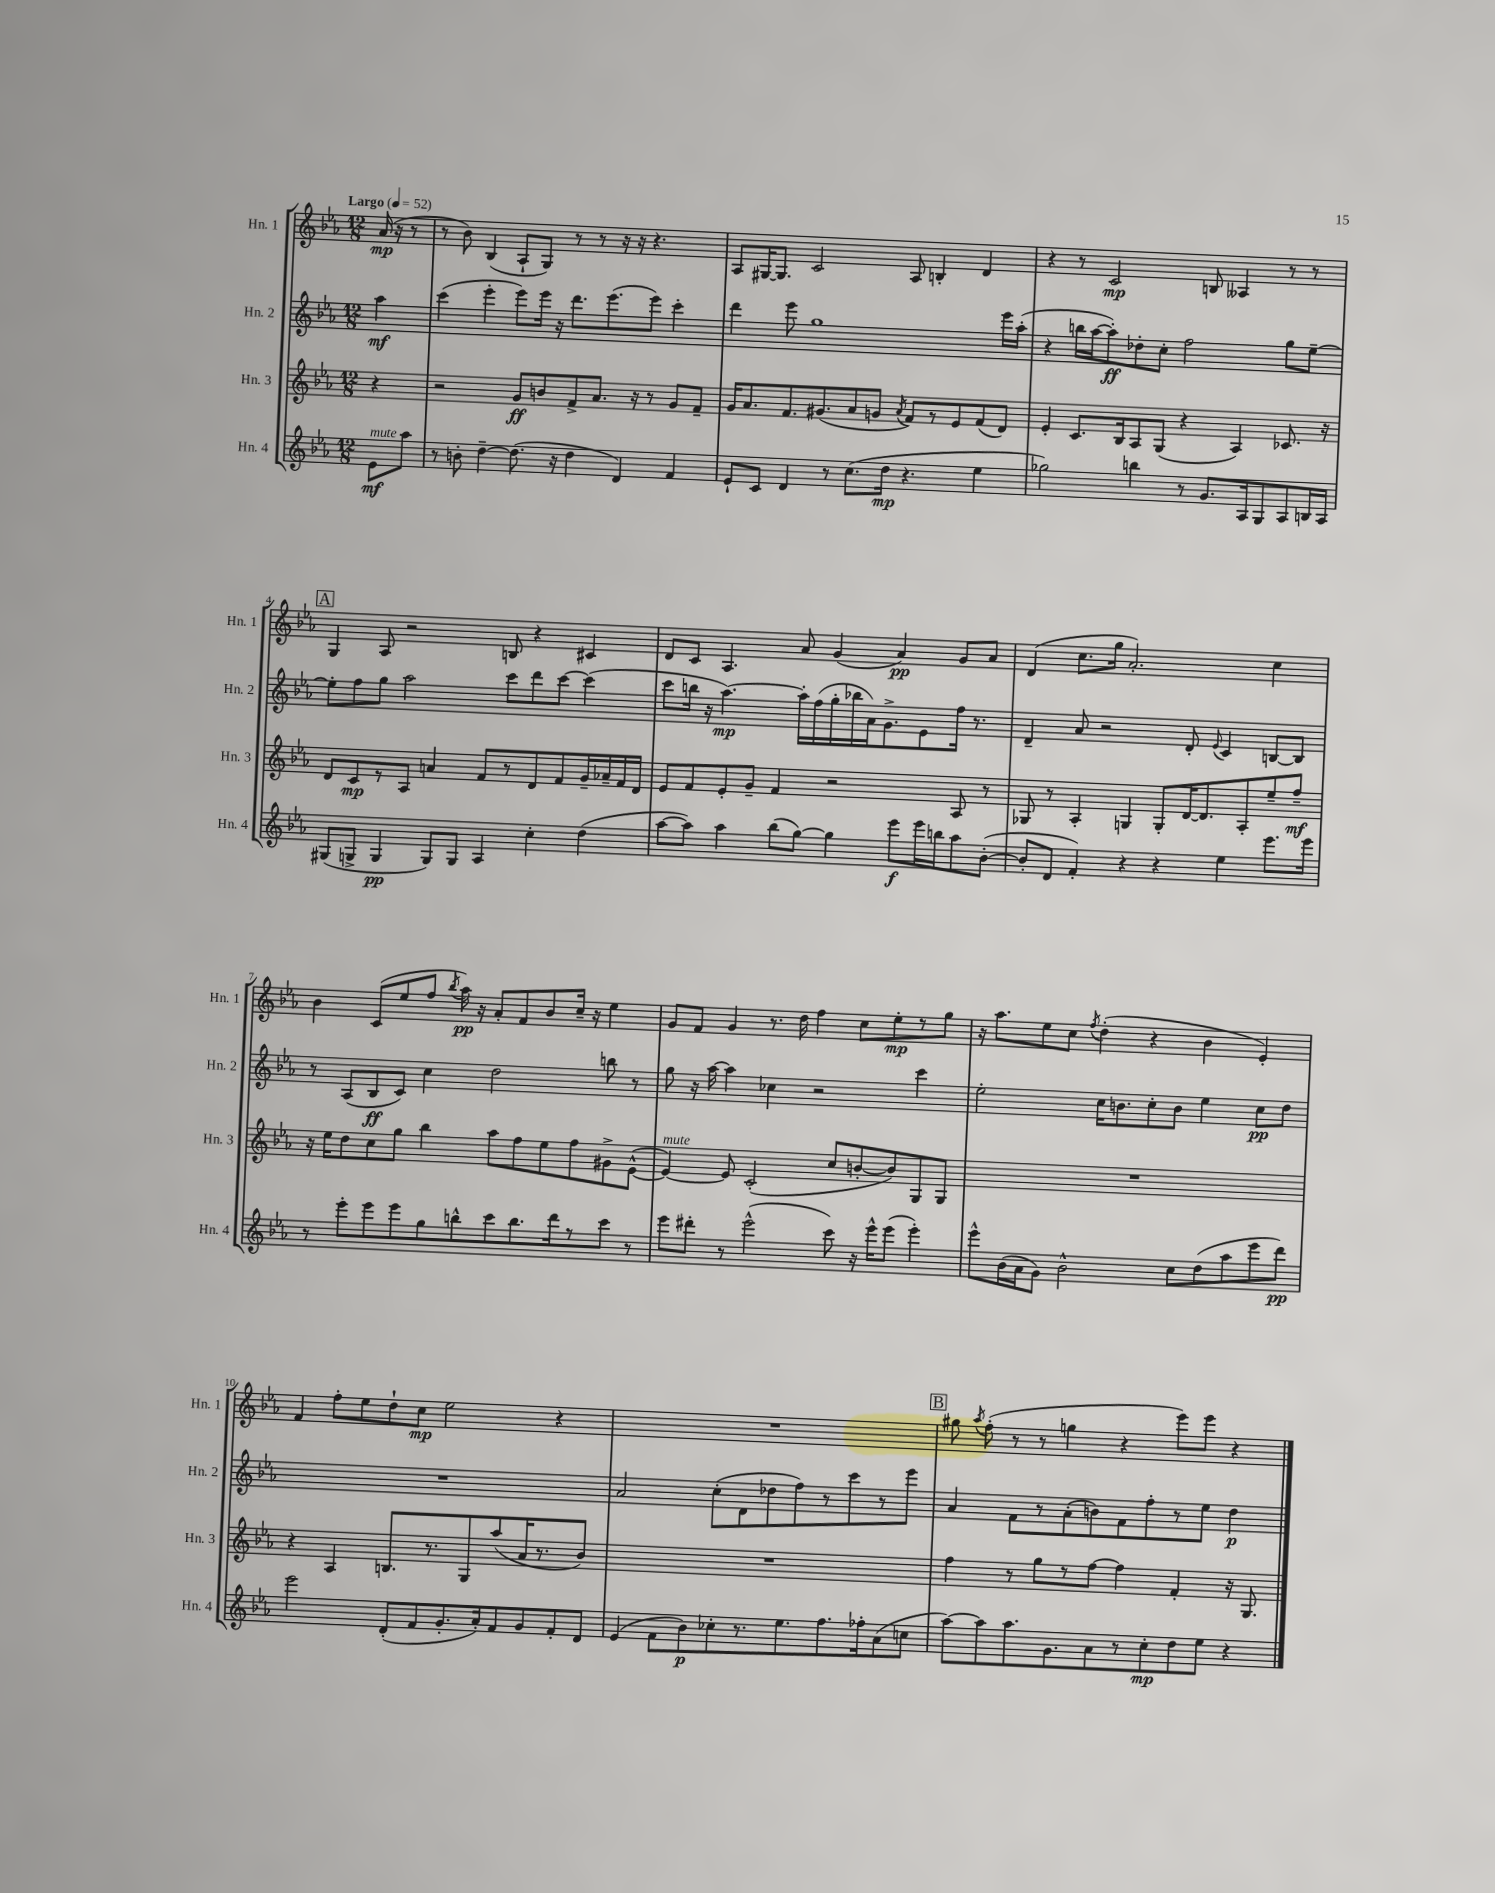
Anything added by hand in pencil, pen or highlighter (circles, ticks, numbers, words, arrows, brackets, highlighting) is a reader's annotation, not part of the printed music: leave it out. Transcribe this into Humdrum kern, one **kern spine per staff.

**kern	**kern	**kern	**kern
*staff4	*staff3	*staff2	*staff1
*clefG2	*clefG2	*clefG2	*clefG2
*k[b-e-a-]	*k[b-e-a-]	*k[b-e-a-]	*k[b-e-a-]
*M12/8	*M12/8	*M12/8	*M12/8
*MM52	*MM52	*MM52	*MM52
8e-\L	4r	4aa-\	(16a-/
.	.	.	16r
8aa-\J	.	.	8r
=	=	=	=
8r	2r	(4ccc\	8r
8b'\	.	.	8b-\)
[4dd~\	.	4eee-'\	(4B-/
(8.dd\]	8g/L	8eee-\L)	8A-`/L
.	8b/	16eee-\Jk	8G/J)
16r	.	16r	.
4dd\	8f^/	8.ddd\L	8r
.	8.a-/J	.	8r
.	.	(8.eee-\	.
4d/)	.	.	16r
.	16r	.	16r
.	8r	8eee-\J)	4.r
4f/	8g/L	4ccc'\	.
.	8f~/J	.	.
=	=	=	=
8e-`/L	16g/LK	4ddd\	8A-/L
.	8.a-/	.	.
8c/J	.	.	[16G#/K
.	.	.	8.G#/]J
4d/	8.f/	8eee-\	.
.	.	1gg	2c/
.	(8.g#/	.	.
8r	.	.	.
(8.cc\L	8a-/	.	.
.	8g/J	.	.
16dd\Jk	.	.	.
.	8qa-/	.	.
4.r	8f/L)	.	8A-/
.	8r	.	4B'/
.	8e-/	.	.
4ee-\	(8f/	.	4d/
.	8d/J)	16eee-\LL	.
.	.	(16aa-'\JJ	.
=	=	=	=
2gg-\)	4e-'/	4r	4r
.	8.c/L	16bb\LL	8r
.	.	[16aa-\J	.
.	.	8aa-'\])	2c/
.	16B-/k	.	.
4bb\	8A-/	8dd-'\	.
.	(8G/J	8cc'\J	.
8r	4r	2ff\	.
8.g/L	.	.	8B/
.	4A-/)	.	4A--/
16A-/k	.	.	.
8G/	.	.	.
8A-/	8.c-/	8gg\L	8r
16B/L	.	[8ee-~\J	8r
16A-/JJ	16r	.	.
=	=	=	=
(8G#/L	8d/L	8ee-'\]L	4G/
8G^/J	8c/	8ff\	.
4G/	8r	8gg\J	8A-/
.	8A-/J	2aa-\	2r
8G/L)	4a/	.	.
8G/J	.	.	.
4A-/	8f/L	.	.
.	8r	8ccc\L	8B/
4cc'\	8d/	8ddd\	4r
.	8f/	[8ccc\J	.
(4dd\	16g~/L	(4ccc\]	4c#/
.	16a-~/	.	.
.	16f/	.	.
.	16d/JJ	.	.
=	=	=	=
[8aa-\L	8e-/L	8ccc\L	8d/L
8aa-\]J)	8f/	16bb\Jk	8c/J
.	.	16r	.
4aa-\	8e-'/	[4.aa-\)	4.A-/
.	8g~/J	.	.
(8bb-\L	4f/	.	.
[8gg\J)	.	16aa-'\]LL	8a-/
.	.	(16ff\	.
4gg\]	2r	16gg'\	(4g/
.	.	16bb-\	.
.	.	16a-\J)	.
.	.	8.g^\	.
8eee-\L	.	.	4a-/)
16eee-\L	.	8e-\	.
16bb\J	.	.	.
8aa-\	8A-/	16ff\Jk	8g/L
.	.	8.r	.
([8b-'\J	8r	.	8a-/J
=	=	=	=
8b-'/]L	8G-/	4d~/	(4d/
8d/J	8r	.	.
4f'/)	4A-'/	8a-/	8.cc\L
.	.	2r	.
.	.	.	16gg\Jk
4r	4G/	.	2.a-'/)
4r	8G'/L	.	.
.	[16d/K	8d'/	.
.	8.d/]	.	.
.	.	8qqe-/	.
4ee-\	.	4c/	.
.	8A-'/	.	.
8.eee-\L	8ee-~/	[8B/L	4cc\
.	8ff~/J	8B/]J	.
16eee-\Jk	.	.	.
=	=	=	=
8r	16r	8r	4b-\
.	16ee-\LK	.	.
8eee-'\L	8dd\	(8A-/L	.
8eee-\	8cc\	8B-/	(8c/L
8eee-\	8gg\J	8c/J)	8ee-/
8gg\	4bb-\	4cc\	8ff/J
.	.	.	8qbb-/
8bb^^\	.	.	16aa-\)
.	.	.	16r
8ccc\	8aa-\L	2dd\	8a-'/L
8.bb\	8ff\	.	8f/
.	8ee-\	.	8b-/
16ddd\k	.	.	.
8r	8ff\	.	16cc~/Jk
.	.	.	16r
8ccc\J	8g#^\	8bb\	4ee-\
8r	([8e-^^\J	8r	.
=	=	=	=
8eee-\L	4e-/_)	8gg\	8g/L
8ddd#'\J	.	16r	8f/J
.	.	[16aa-\	.
8r	8e-/]	4aa-\]	4g/
(2eee-^^\	(2c'/	.	.
.	.	4cc-\	8.r
.	.	.	16dd\
.	.	2r	4ff\
8ccc\)	8cc/L	.	.
16r	[8b'/	.	8cc\L
16eee-^^\LK	.	.	.
(8eee-\J	8b/])	.	8ee-'\
4eee-'\)	8G/	4ccc\	8r
.	8G/J	.	8gg\J
=	=	=	=
8eee-^^\L	1.r	2ee-'\	16r
.	.	.	8.aa-\L
(16b-\L	.	.	.
16a-\J	.	.	.
8g\J)	.	.	8ee-\
2b-^^\	.	.	8cc\J
.	.	.	8qff/
.	.	16cc\LK	(4dd'\
.	.	8.b\	.
.	.	8cc'\	4r
8cc\L	.	8b\J	.
(8dd\	.	4ee-\	4b-\
8aa-\	.	.	.
8eee-\	.	8cc\L	4e-'/)
8ddd\J)	.	8dd\J	.
=	=	=	=
2eee-\	4r	1.r	4f/
.	4A-/	.	8ff'\L
.	.	.	8ee-\
(8d'/L	8.B/L	.	8dd`\
8f/	.	.	8cc\J
.	8.r	.	.
8.g'/	.	.	2ee-\
.	8G/	.	.
16a-'/k)	.	.	.
8f/	(8aa-/	.	.
8g/	16a-/K	.	.
.	8.r	.	.
8f'/	.	.	4r
8d/J	8b-/J)	.	.
=	=	=	=
(4e-/	1.r	2a-/	1.r
8f\L	.	.	.
8b-\)	.	.	.
8cc-'\	.	(8cc'\L	.
8.r	.	8d\	.
.	.	8dd-\	.
8.ee-\	.	.	.
.	.	8ff\)	.
8.ff\	.	8r	.
.	.	8ccc\	.
16ff-'\k	.	.	.
(8a-\	.	8r	.
8cc\J	.	8eee-\J	.
=	=	=	=
[8aa-\L)	4ff\	4a-/	8gg#\
.	.	.	8qaa-/
8aa-\]	.	.	(8ff'\
8.aa-\	8r	8f\L	8r
.	8gg\L	8r	8r
8.g\	.	.	.
.	8r	(8a-'\	4gg\
8a-\	[8ff\J	8b\)	.
8r	4ff\]	8f\	4r
8cc'\	.	8ff'\	.
8dd\	4f'/	8r	8eee-\L)
8ee-\J	.	8ee-\J	8eee-\J
4r	16r	4dd\	4r
.	8.G/	.	.
==	==	==	==
*-	*-	*-	*-
